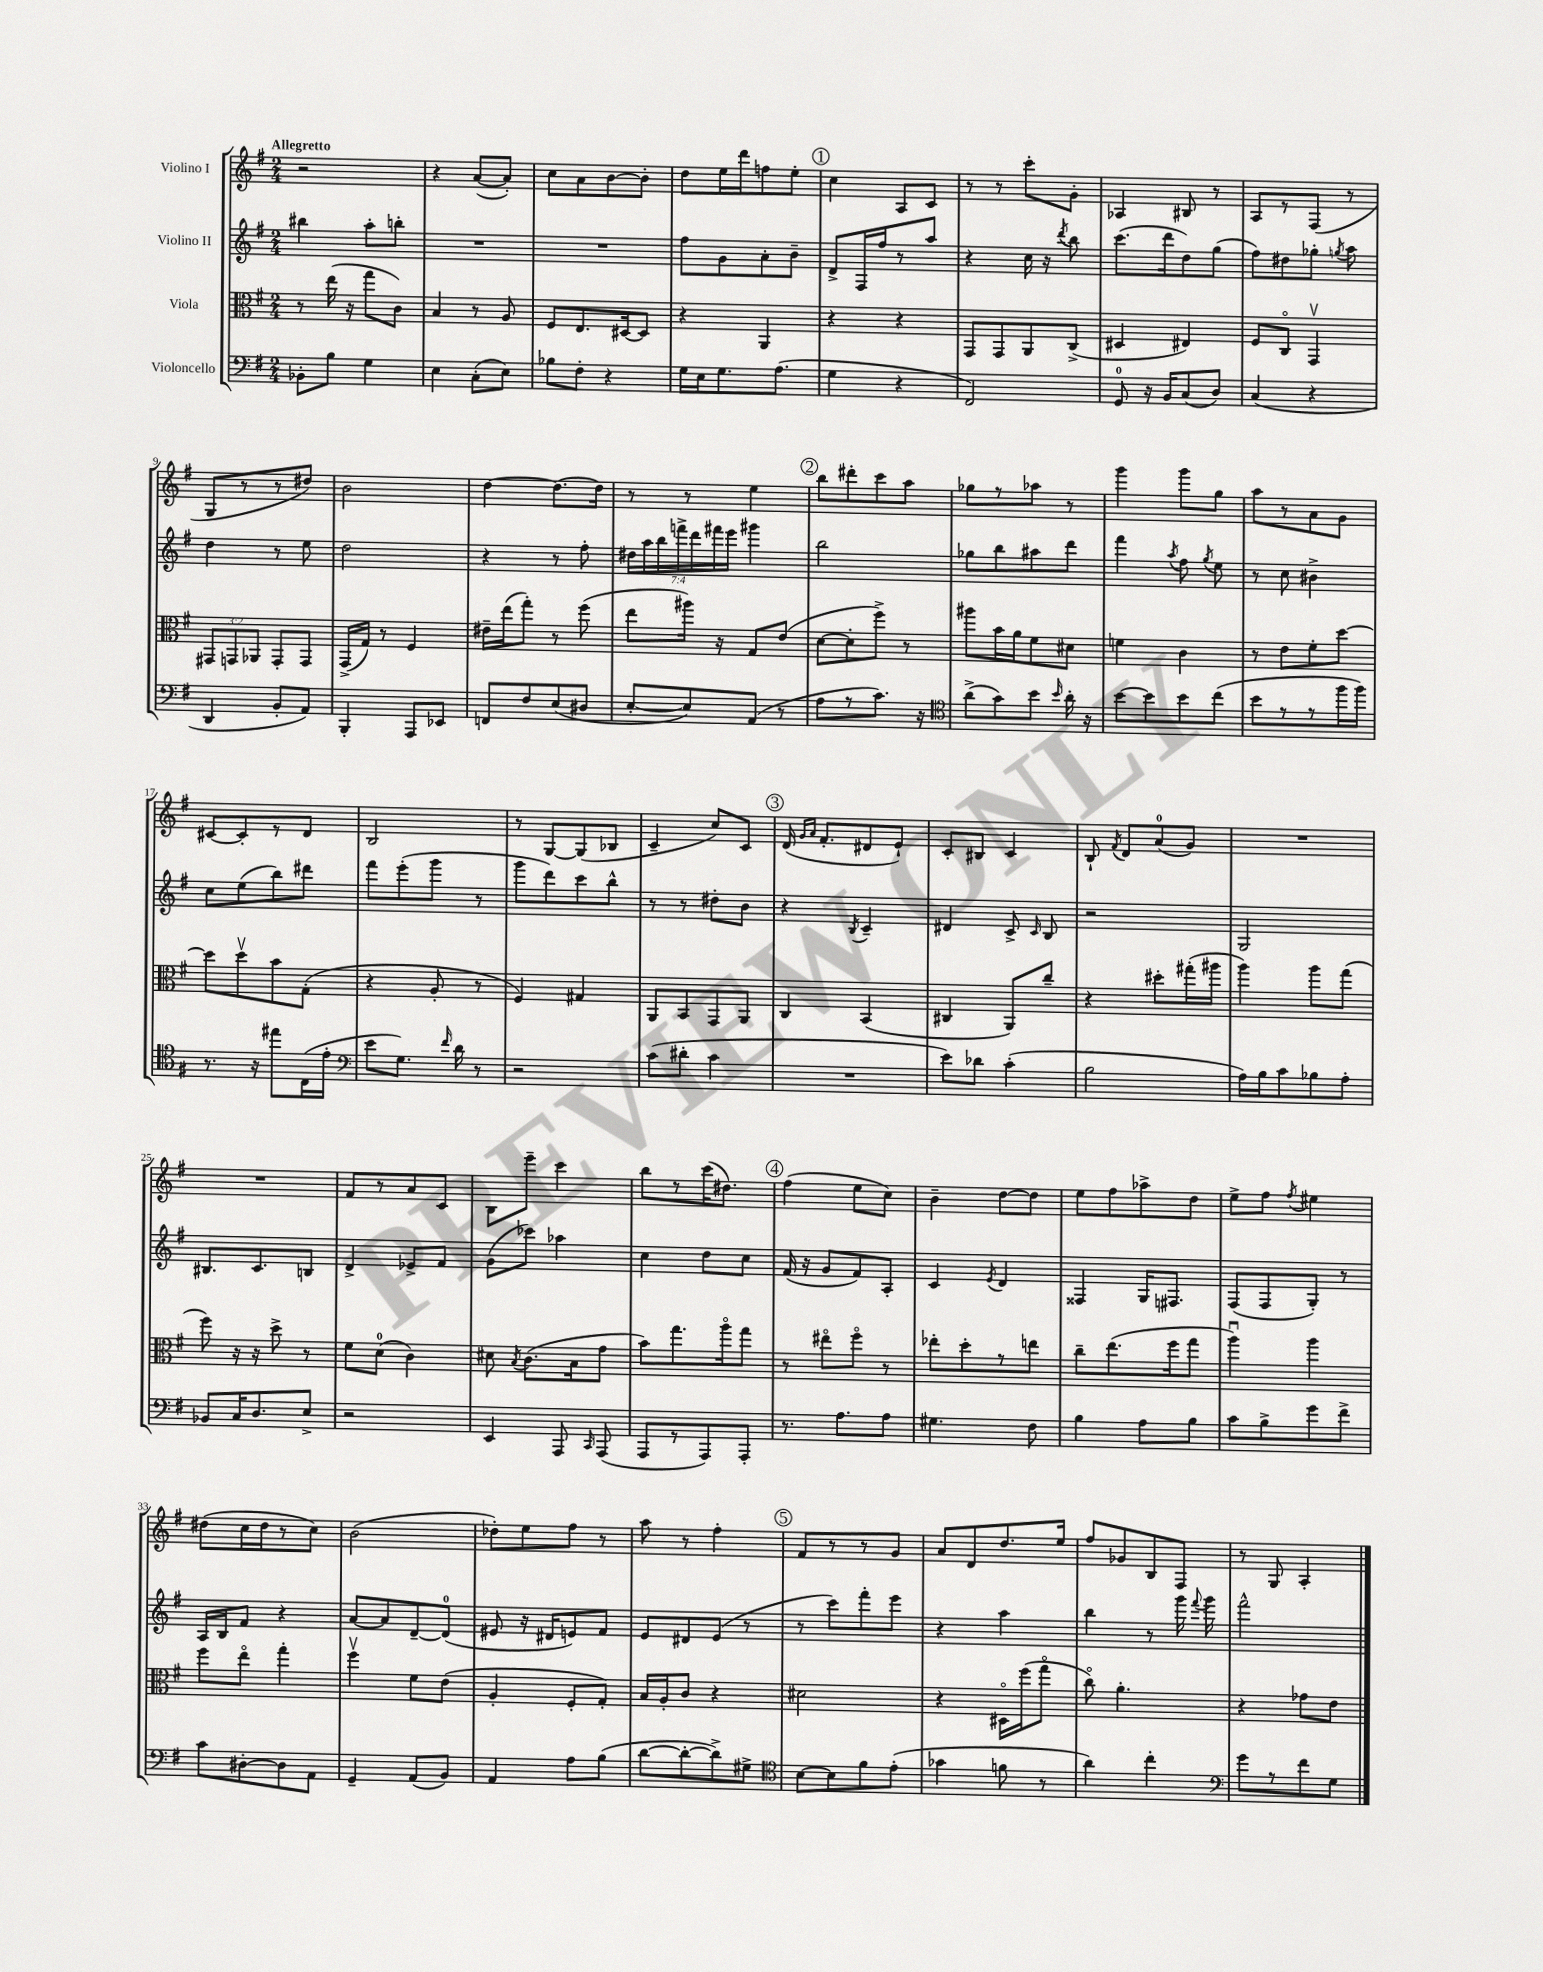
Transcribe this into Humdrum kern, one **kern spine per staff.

**kern	**kern	**kern	**kern
*part4	*part3	*part2	*part1
*staff4	*staff3	*staff2	*staff1
*I"Violoncello	*I"Viola	*I"Violino II	*I"Violino I
*clefF4	*clefC3	*clefG2	*clefG2
*k[f#]	*k[f#]	*k[f#]	*k[f#]
*M2/4	*M2/4	*M2/4	*M2/4
=1	=1	=1	=1
!	!	!	!LO:TX:a:B:t=Allegretto
8BB-X'\L	8r	4bb#X\	2r
8B\J	(16ee\	.	.
.	16r	.	.
4G\	8gg\L	8aa'\L	.
.	8c\J)	8bbn'\J	.
=2	=2	=2	=2
4E\	4B/	2r	4r
(8C'\L	8r	.	([8a/L
8E\J)	8A/	.	8a'/J])
=3	=3	=3	=3
8B-X\L	8F#/L	2r	8cc\L
8F#'\J	8.E/	.	8a\
4r	.	.	[8b\
.	[16D#X/k	.	.
.	8D#/J]	.	8b'\J]
=4	=4	=4	=4
16G\LL	4r	8ff#\L	8dd\L
16E\J	.	.	.
8.G\	.	8g\	16ee\L
.	.	.	16ddd\J
.	4AA/	8a'\	8ffn\
(8.A\J	.	.	.
.	.	8b~\J	8ee'\J
!!LO:REH:place=s1:t=1
=5	=5	=5	=5
4G\	4r	8d^/L	4cc\
.	.	16F#/L	.
.	.	16ff#/J	.
4r	4r	8r	8A/L
.	.	8aa/J	8c/J
=6	=6	=6	=6
2FF#/)	8GG/L	4r	8r
.	8GG/	.	8r
.	8AA/	16cc\	8ccc'\L
.	.	16r	.
.	.	8qddd/	.
.	(8C^/J	8bb\	8g'\J
=7	=7	=7	=7
8GG/	4D#X/	(8.ccc\L	4A-X/
16r	.	.	.
16BB/KL	.	16ddd\k	.
(8C/	4E#X/)	8dd\)	8B#X/
8D/J)	.	(8gg\J	8r
=8	=8	=8	=8
(4C/	8F#/L	8ff#\L)	8A/L
.	8C/J	8dd#X\	8r
4r	4GGv/	8gg-X'\J	(8F#/J
.	.	8qggn/	.
.	.	8aa\	8r
!!LO:LB:g=z
=9	=9	=9	=9
4DD/	12GG#X/L	4dd\	8G/L
.	12GGn/	.	.
.	.	.	8r
.	12AA-X/J	.	.
8BB'/L	8GG'/L	8r	8r
8AA/J)	8GG/J	8ee\	8dd#X/J)
=10	=10	=10	=10
4BBB'/	(16GG^/LL	2dd\	2b\
.	16G/JJ)	.	.
.	8r	.	.
8AAA/L	4F#/	.	.
8EE-X/J	.	.	.
=11	=11	=11	=11
8FFn/L	16e#X~\LL	4r	[4dd\
.	(16ee\J	.	.
8F#/	8gg'\J)	.	.
(8E/	8r	8r	8.dd\L_
8D#X/J	(8ff#\	8ff#'\	.
.	.	.	16dd\Jk]
=12	=12	=12	=12
[8E'/L	8ee\L	28dd#X\LL	8r
.	.	28aa\	.
.	.	28bb\	.
.	.	28fffn^\	.
8E/])	16aa#X\Jk)	.	8r
.	.	28ddd\	.
.	.	28fff#X\	.
.	16r	.	.
.	.	28eee\JJ	.
(8AA/J	8G/L	4ggg#X\	4ee\
8r	(8e/J	.	.
!!LO:REH:place=s1:t=2
=13	=13	=13	=13
8A\L	[8d\L	2bb\	8bb\L
8r	8d'\]	.	8ddd#X'\
8.c\J)	8ff#^\J)	.	8ccc\
.	8r	.	8aa\J
16r	.	.	.
=14	=14	=14	=14
*clefC4	*	*	*
(8a^\L	8aa#X\L	8gg-X\L	8gg-X\L
8g\)	16b\L	8bb\	8r
.	16a\J	.	.
8b\J	8f#\	8aa#X\	8aa-X\J
16qqb/	.	.	.
16a'\	8d#X\J	8ddd\J	8r
16r	.	.	.
=15	=15	=15	=15
[8b\L	4fn\	4fff#\	4ggg\
8b\]	.	.	.
.	.	8qaa/	.
8b\	4c\	8ff#\	8ggg\L
.	.	8qgg/	.
(8cc\J	.	8ee\	8gg\J
=16	=16	=16	=16
8b\L	8r	8r	8aa\L
8r	8e\L	8cc\	8r
8r	8f#'\	4b#X^\	8a\
16ff#\L	[8dd\J	.	8g\J
16ff#\JJ)	.	.	.
!!LO:LB:g=z
=17	=17	=17	=17
8.r	8dd\L]	8cc\L	[8c#X/L
.	8ddv\	(8ee\	8c#'/]
16r	.	.	.
8ee#X\L	8b\	8bb\)	8r
(16C\L	(8G'\J	8ddd#X\J	8d/J
16e'\JJ	.	.	.
=18	=18	=18	=18
*clefF4	*	*	*
8e\L	4r	8fff#\L	2B/
8.G\J)	.	(8eee'\	.
.	8A'/	8ggg\J	.
16qqf#/	.	.	.
16d\	.	.	.
8r	8r	8r	.
=19	=19	=19	=19
2r	4F#/)	8ggg\L	8r
.	.	8ddd\)	[8G/L
.	4G#X/	8ccc\	(8G/]
.	.	8bb^^\J	8B-X/J
=20	=20	=20	=20
(8c\L	8AA/L	8r	4c~/
8d#X'\J	8BB/	8r	.
4c\	8GG/	8dd#X'\L	8cc/L)
.	8AA/J	8b\J	8c/J
!!LO:REH:place=s1:t=3
=21	=21	=21	=21
2r	4C/	4r	(16d/
.	.	.	16qqg/LL
.	.	.	16qqa/JJ
.	.	.	8.f#'/L
.	.	8qB/	.
.	(4BB/	4c~/	8d#X/
.	.	.	8e`/J)
=22	=22	=22	=22
8e\L)	4C#X/	4d#X/	8c'/L
8d-X\J	.	.	8B#X/J
(4c'\	8AA/L)	8c^/	4c/
.	.	16qqc/	.
.	8cc~/J	8B/	.
=23	=23	=23	=23
2B\	4r	2r	8B`/
.	.	.	8qf#/
.	.	.	8d/L
.	8dd#X'\L	.	(8a/
.	(16gg#X'\L	.	8g/J)
.	16aa#X\JJ	.	.
=24	=24	=24	=24
16A\LL)	4aa\)	2G/	2r
16B\J	.	.	.
8c\	.	.	.
8B-X\	8aa\L	.	.
8A'\J	(8gg\J	.	.
!!LO:LB:g=z
=25	=25	=25	=25
8BB-X/L	8ff#\)	8.B#X/L	2r
16C/K	16r	.	.
8.D/	16r	8.c/	.
.	8dd^\	.	.
8E^/J	8r	8Bn/J	.
=26	=26	=26	=26
2r	8f#\L	4d^/	8f#/L
.	(8d\J	.	8r
.	4c\)	8e-X^/L	8a/
.	.	8f#/J	8c/J
=27	=27	=27	=27
4EE/	8d#X\	(8g\L	8B\L
.	8qB/	.	.
.	(8.c\L	8ccc-X\J)	8eee~\J
8AAA/	.	4aa-X\	4ccc\
.	16B\k	.	.
16qqCC/	.	.	.
(8AAA/	8g\J	.	.
=28	=28	=28	=28
8AAA/L	8b\L)	4cc\	8bb\L
8r	8.gg\	.	8r
8AAA/)	.	8dd\L	(16ccc\K
.	16aa\k	.	8.dd#X\J)
8AAA'/J	8gg\J	8cc\J	.
!!LO:REH:place=s1:t=4
=29	=29	=29	=29
8.r	8r	(16f#/	(4ff#\
.	.	16r	.
.	8ee#X\L	8g/L	.
8.A\L	.	.	.
.	8ff#\J	8f#/)	8ee\L
8A\J	8r	8A'/J	8cc\J)
=30	=30	=30	=30
4.G#X\	8ee-X'\L	4c/	4b~\
.	8dd'\	.	.
.	.	8qe/	.
.	8r	4d/	[8dd\L
8F#\	8een\J	.	8dd\J]
=31	=31	=31	=31
4B\	8cc~\L	4F##X/	8ee\L
.	(8.ee\	.	8ff#\
8A\L	.	16G/KL	8aa-X^\
.	16ff#\k	8.F#X/J	.
8B\J	8gg\J	.	8dd\J
=32	=32	=32	=32
8c\L	4aau\)	(8F#/L	8ee^\L
8B^\	.	8F#/	8ff#\J
.	.	.	8qff#/
8g\	4aa\	8G'/J)	4ee#X\
8f#^\J	.	8r	.
!!LO:LB:g=z
=33	=33	=33	=33
8c\L	8ff#\L	16A/LL	(8dd#X\L
.	.	16B/J	.
[8D#X'\	8ee\J	8f#/J	16cc\L
.	.	.	16dd#\J
8D#\]	4gg'\	4r	8r
8AA\J	.	.	8cc\J)
=34	=34	=34	=34
4GG~/	4ff#v\	[8a/L	(2b\
.	.	8a/]	.
(8AA/L	8f#\L	[8d~/	.
8BB/J)	(8e\J	(8d/J]	.
=35	=35	=35	=35
4AA/	4A'/	8e#X/	8dd-X'\L)
.	.	16r	8ee\
.	.	16d#X/KL	.
8A\L	8F#'/L	8en/)	8ff#\J
(8B\J	8G'/J)	8f#/J	8r
=36	=36	=36	=36
[8d\L	16B/LL	8e/L	8aa\
.	16A'/J	.	.
8d'\_	8c/J	8d#X/	8r
8d^\])	4r	(8e/J	4ff#'\
8G#X^\J	.	8r	.
!!LO:REH:place=s1:t=5
=37	=37	=37	=37
*clefC4	*	*	*
[8B\L	2d#X\	8r	8f#/L
8B\]	.	8ccc\L)	8r
8f#\	.	8fff#'\	8r
(8e'\J	.	8eee\J	8g/J
=38	=38	=38	=38
4g-X\	4r	4r	8a/L
.	.	.	8d/
8fn\	16D#X\LL	4aa\	8.dd/
.	(16ff#\J	.	.
8r	8gg\J	.	.
.	.	.	16ee/Jk
=39	=39	=39	=39
4a\)	8cc\)	4bb\	8ff#/L
.	4.a'\	.	8g-X/
4cc'\	.	8r	8B/
.	.	16ggg\	8F#/J
.	.	8qqfff#/	.
.	.	16ggg\	.
=40	=40	=40	=40
*clefF4	*	*	*
8g\L	4r	2fff#^^\	8r
8r	.	.	8G/
8f#\	8g-X\L	.	4A'/
8G\J	8e\J	.	.
==	==	==	==
*-	*-	*-	*-
